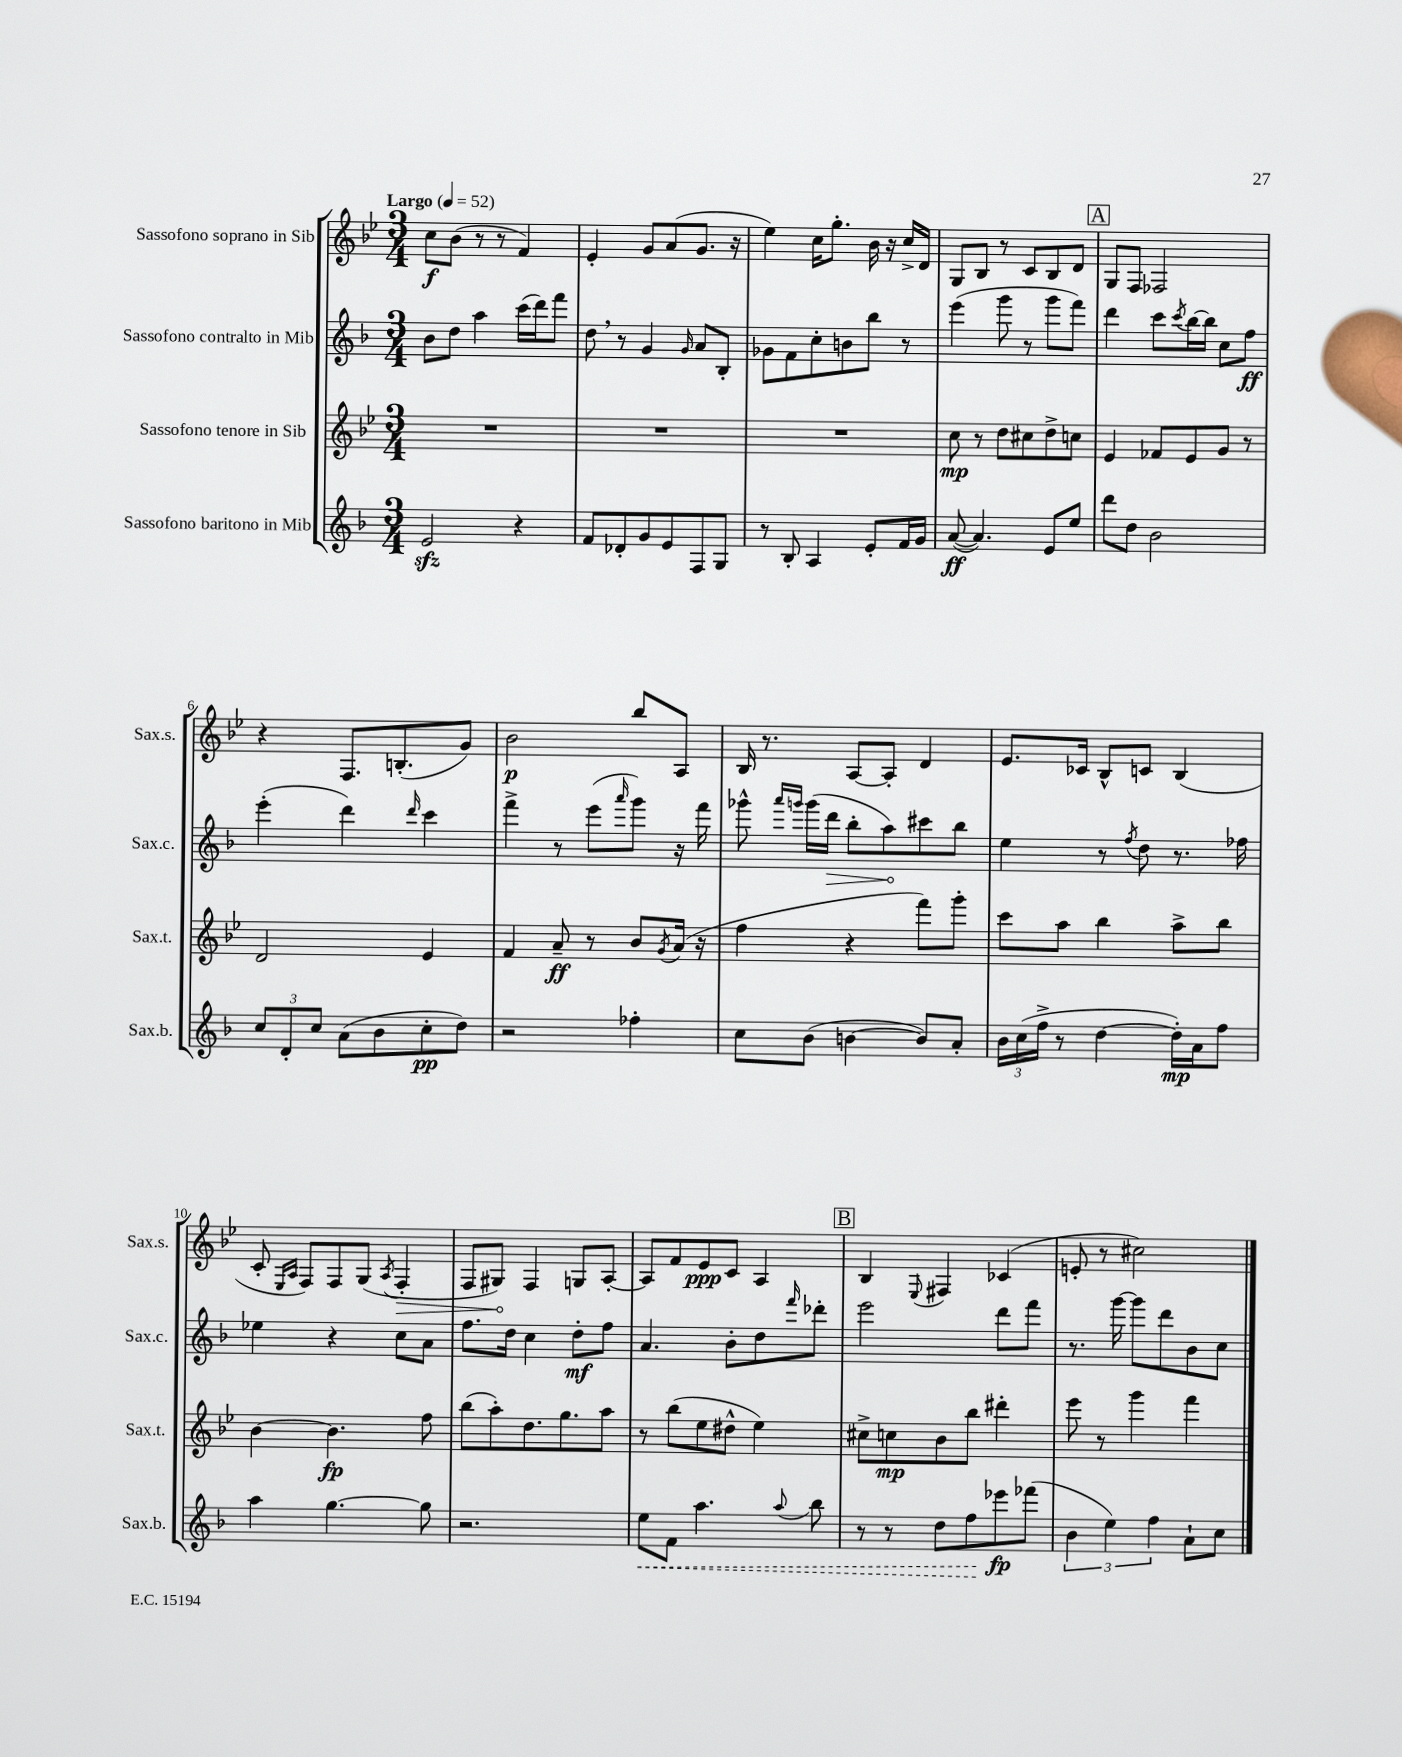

**kern	**kern	**kern	**kern
*staff4	*staff3	*staff2	*staff1
*clefG2	*clefG2	*clefG2	*clefG2
*k[b-]	*k[b-e-]	*k[b-]	*k[b-e-]
*M3/4	*M3/4	*M3/4	*M3/4
*MM52	*MM52	*MM52	*MM52
2e	2.r	8b-	8cc
.	.	8dd	(8b-
.	.	4aa	8r
.	.	.	8r
4r	.	(16ccc	4f)
.	.	16ddd)	.
.	.	8fff	.
=	=	=	=
8f	2.r	8dd	4e-'
8d-'	.	8r	.
8g	.	4g	8g
8e	.	.	(8a
.	.	16qqg	.
8F	.	8a	8.g
8G	.	8B-'	.
.	.	.	16r
=	=	=	=
8r	2.r	8g-	4ee-)
8B-'	.	8f	.
4A	.	8cc'	16cc
.	.	.	8.gg'
.	.	8b	.
8e'	.	8bb-	16b-
.	.	.	16r
16f	.	8r	16cc^
16g	.	.	16d
=	=	=	=
([8a	8cc	(4eee	8G
4.a])	8r	.	8B-
.	8dd	8ggg	8r
.	8cc#	8r	8c
8e	8dd^	8ggg	8B-
8ee	8cc	8fff)	8d
=	=	=	=
8ddd	4e-	4ddd	8G
8dd	.	.	8F
2b-	8f-	8ccc	2F-
.	.	8qccc	.
.	8e-	[16bb-	.
.	.	16bb-]	.
.	8g	8cc	.
.	8r	8ff	.
=	=	=	=
12cc	2d	(4eee'	4r
12d'	.	.	.
12cc	.	.	.
(8a	.	4ddd)	8.F
8b-	.	.	.
.	.	.	(8.B'
.	.	16qqddd	.
8cc'	4e-	4ccc	.
8dd)	.	.	8g)
=	=	=	=
2r	4f	4fff^	2b-
.	8a~	8r	.
.	8r	(8eee	.
.	.	16qqaaa	.
4ff-'	8b-	8ggg)	8bb-
.	8qg	.	.
.	(16a	16r	8A
.	16r	16fff	.
=	=	=	=
8cc	4ff	8ggg-^^	16B-
.	.	.	8.r
.	.	16qqaaa	.
.	.	16qqggg	.
(8b-	.	(16ggg	.
.	.	16ddd	.
[4b	4r	8bb-'	[8A
.	.	8aa)	8A']
8b])	8fff)	8ccc#	4d
8a'	8ggg'	8bb-	.
=	=	=	=
24b-	8ccc	4ee	8.e-
(24cc	.	.	.
24ff^	.	.	.
8r	8aa	.	.
.	.	.	16c-
[4dd	4bb-	8r	8B-^^
.	.	8qff	.
.	.	8dd	8c
16dd'])	8aa^	8.r	(4B-
16a	.	.	.
8ff	8bb-	.	.
.	.	16ff-	.
=	=	=	=
4aa	[4b-	4ee-	8c'
.	.	.	16qqE-
.	.	.	16qqA
.	.	.	8F)
[4.gg	4.b-]	4r	8F
.	.	.	(8G
.	.	.	8qA
.	.	8cc	4F'
8gg]	8ff	8a	.
=	=	=	=
2.r	(8bb-	8.ff	8F
.	8aa')	.	8G#)
.	.	16dd	.
.	8.dd	4cc	4F
.	8.gg	.	.
.	.	8dd'	8G
.	8aa	8ff	[8A'
=	=	=	=
8ee	8r	4.a	8A]
8f	(8bb-	.	8f
4.aa	8ee-	.	8e-
.	8dd#^^	8b-'	8c
.	4ee-)	8dd	4A
8qqaa	.	16qqfff	.
8bb-	.	8ddd-'	.
=	=	=	=
8r	8cc#^	2eee	4B-
8r	8cc	.	.
.	.	.	8qqE-
8dd	8b-	.	4F#
8ff	8bb-	.	.
8eee-	4ddd#'	8ddd	(4c-
(8fff-	.	8fff	.
=	=	=	=
6b-	8eee-	8.r	8e'
.	8r	.	8r
6ee)	.	.	.
.	.	[16ggg	.
.	4ggg	8ggg]	2cc#)
6ff	.	.	.
.	.	8ddd	.
8a`	4fff	8b-	.
8cc	.	8cc	.
==	==	==	==
*-	*-	*-	*-
